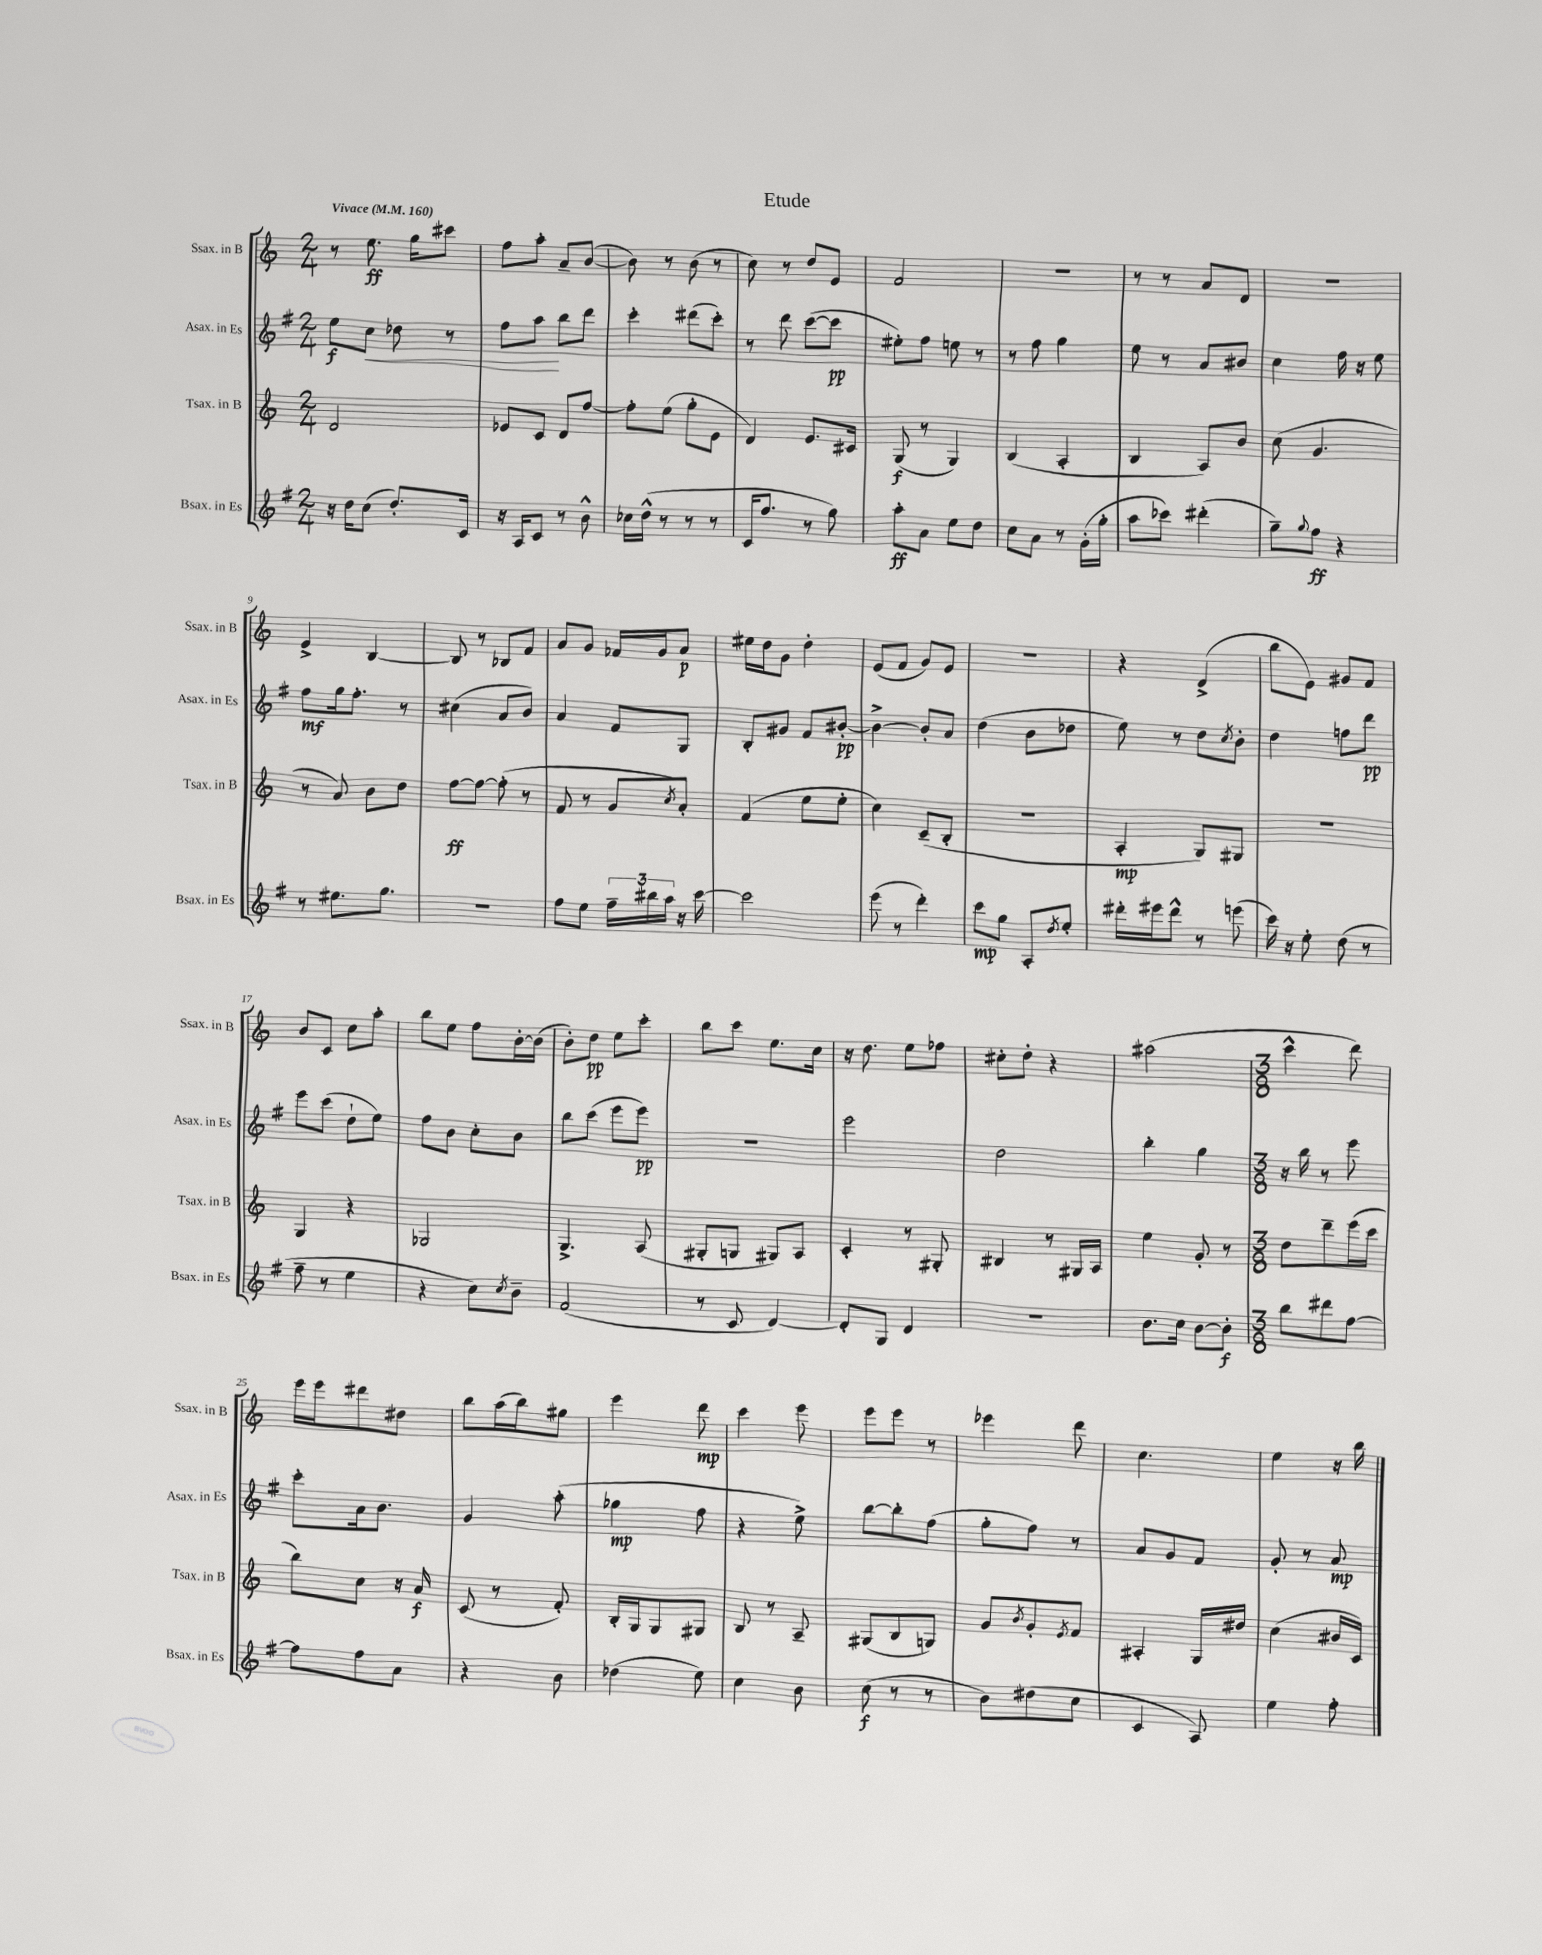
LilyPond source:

\header { title = "Etude" }
<<
\new StaffGroup <<
\new Staff = "s0" \with { instrumentName = "Ssax. in B" shortInstrumentName = "Ssax. in B" } {
    \clef treble \key c \major \numericTimeSignature \time 2/4 \tempo "Vivace" 4 = 160
    r8 e''8.\ff g''16 cis'''8 |
    f''8 a''8-. a'8-- b'8~( |
    b'8) r8 b'8( r8 |
    c''8) r8 d''8 e'8 |
    f'2 |
    R2 |
    r8 r8 a'8 d'8 |
    r2 |
    e'4-> b4~ |
    b8 r8 bes8 f'8 |
    a'8 g'8 fes'16 g'16 a'8\p |
    eis''16 d''16 g'8 d''4-. |
    e'8( f'8 g'8) e'8 |
    R2 |
    r4 d'4->( |
    b''8 e'8) gis'8 f'8 |
    b'8 c'8 c''8 a''8-. |
    b''8 e''8 f''8 b'16~-. b'16( |
    b'8-.) d''8\pp e''8 c'''8-. |
    b''8 c'''8 e''8. c''16 |
    r16 d''8. e''8 fes''8 |
    cis''8-. d''8-. r4 |
    ais''2( |
    \numericTimeSignature \time 3/8 c'''4-^ d'''8) |
    e'''16 e'''16 dis'''8 dis''8 |
    b''8 a''16( b''16) gis''8 |
    e'''4 d'''8\mp |
    c'''4 e'''8 |
    e'''8 e'''8 r8 |
    ees'''4 d'''8 |
    c''4. |
    e''4 r16 b''16 \bar "|." |
}
\new Staff = "s1" \with { instrumentName = "Asax. in Es" shortInstrumentName = "Asax. in Es" } {
    \clef treble \key g \major \numericTimeSignature \time 2/4
    e''8\f c''8\< des''8 r8 |
    fis''8 a''8\! b''8 d'''8 |
    c'''4-. dis'''8( c'''8-.) |
    r8 d'''8 c'''8~( c'''8\pp |
    eis''8-.) fis''8 e''8 r8 |
    r8 fis''8 g''4 |
    e''8 r8 a'8 bis'8 |
    c''4 fis''16 r16 e''8 |
    fis''8\mf g''16 fis''8.-. r8 |
    cis''4( a'8 b'8) |
    a'4 fis'8 g8 |
    b8-. gis'8 fis'8 bis'8~-.\pp |
    bis'4~-> bis'8-. a'8 |
    d''4( b'8 des''8 |
    e''8) r8 d''8 \acciaccatura { c''8 } b'8-. |
    d''4 f''8 d'''8\pp |
    e'''8 c'''8( d''8-! e''8) |
    fis''8 b'8 c''8-. b'8 |
    b''8 c'''8( e'''8 e'''8\pp) |
    r2 |
    e'''2 |
    d''2 |
    b''4-. g''4 |
    \numericTimeSignature \time 3/8 r16 b''16 r8 e'''8 |
    c'''8-. a'16 b'8. |
    g'4 a''8-.( |
    ges''4\mp fis''8 |
    r4 e''8->) |
    b''8~ b''8-. fis''8( |
    g''8-. fis''8) r8 |
    a'8 g'8 fis'8 |
    g'8-. r8 a'8\mp \bar "|." |
}
\new Staff = "s2" \with { instrumentName = "Tsax. in B" shortInstrumentName = "Tsax. in B" } {
    \clef treble \key c \major \numericTimeSignature \time 2/4
    d'2 |
    ees'8 c'8 d'8 f''8~ |
    f''8-. e''8( g''8-. e'8 |
    d'4) e'8. cis'16 |
    g8\f( r8 g4) |
    b4( a4-. |
    b4 a8) b'8 |
    c''8( g'4. |
    r8 a'8) b'8 d''8 |
    f''8~\ff f''8~ f''8-.( r8 |
    f'8 r8 g'8 \acciaccatura { c''8 } a'8-.) |
    f'4( e''8 e''8-. |
    c''4) c'8--( b8-. |
    r2 |
    a4-.\mp g8) gis8 |
    R2 |
    g4 r4 |
    ges2 |
    g4.-> a8( |
    gis8-. g8 gis8) a8 |
    c'4-. r8 gis8-. |
    bis4 r8 gis16 a16 |
    e''4 g'8-. r8 |
    \numericTimeSignature \time 3/8 d''8 d'''8-- e'''16( c'''16 |
    b''8) c''8 r16 a'16\f |
    c'8( r8 f'8-.) |
    b16-. g16 g8 gis8 |
    b8 r8 a8-- |
    gis8( b8 g8) |
    g'8 \acciaccatura { b'8 } g'8-. \acciaccatura { e'8 } f'8 |
    ais4-. g16 dis''16 |
    c''4( bis'16 c'16) \bar "|." |
}
\new Staff = "s3" \with { instrumentName = "Bsax. in Es" shortInstrumentName = "Bsax. in Es" } {
    \clef treble \key g \major \numericTimeSignature \time 2/4
    r16 d''16 c''8( d''8.-.) c'16 |
    r16 a16 c'8 r8 b'8-^ |
    ces''16 d''16-^( r8 r8 r8 |
    c'16 fis''8. r8 g''8) |
    a''8-.\ff a'8 e''8 d''8 |
    c''8 a'8 r8 g'16-.( g''16-. |
    a''8 ces'''8) dis'''4-.( |
    g''8--) \appoggiatura { g''8 } fis''8\ff r4 |
    r8 eis''8. g''8. |
    r2 |
    fis''8 e''8 \tuplet 3/2 { fis''16-- bis''16 a''16 } r16 c'''16~ |
    c'''2 |
    e'''8( r8 d'''4-.) |
    c'''8\mp g''8 a8-. \acciaccatura { d''8 } e''8-. |
    dis'''16-. eis'''16 dis'''8-^ r8 e'''8( |
    c'''16) r16 e''8-. d''8( r8 |
    fis''8-- r8 e''4 |
    r4 c''8) \acciaccatura { c''8 } b'8-- |
    fis'2( |
    r8 c'8 d'4~) |
    d'8-. g8 d'4 |
    R2 |
    b'8. c''16 b'8~ b'8-.\f |
    \numericTimeSignature \time 3/8 b''8 dis'''8 fis''8~ |
    fis''8 fis''8 a'8 |
    r4 b'8 |
    des''4( e''8) |
    c''4 b'8 |
    c''8\f( r8 r8 |
    b'8) dis''8( c''8 |
    c'4 a8) |
    e''4 fis''8-. \bar "|." |
}
>>
>>
